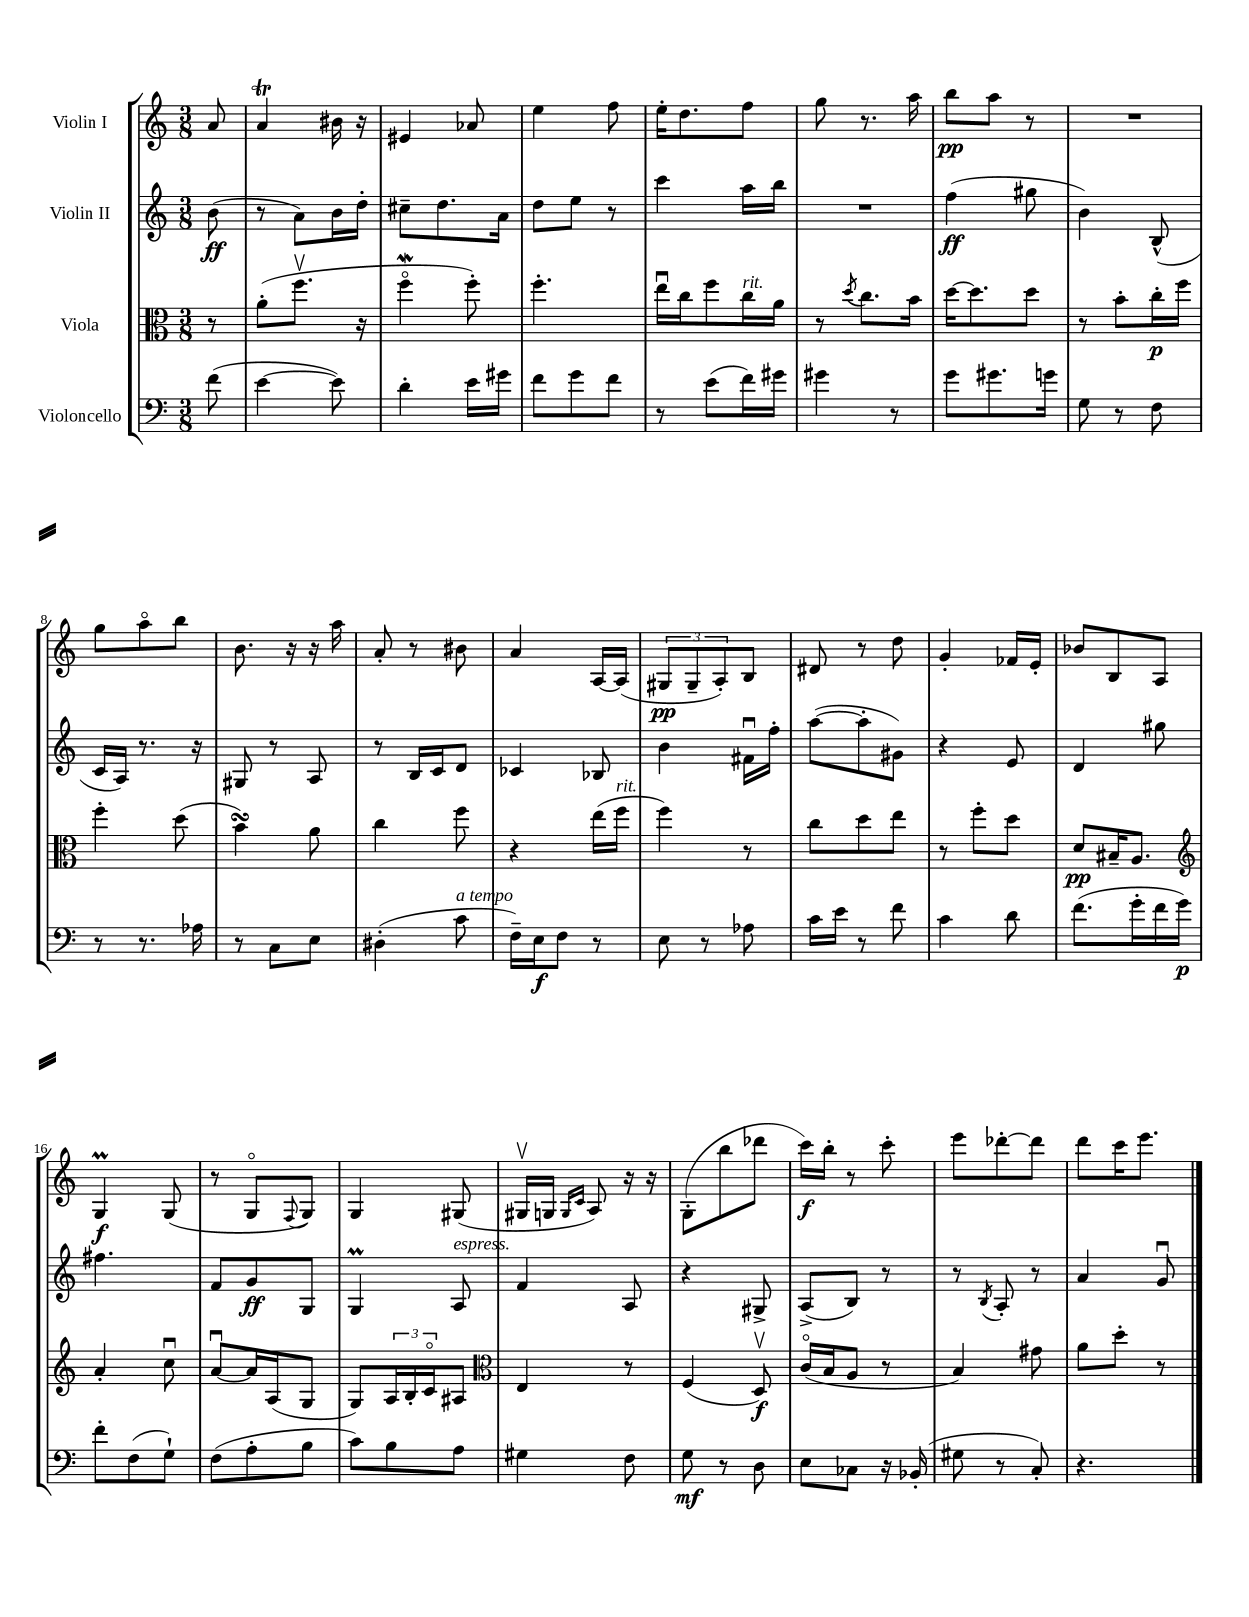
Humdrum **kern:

**kern	**dynam	**kern	**dynam	**kern	**dynam	**kern	**dynam
*part4	*part4	*part3	*part3	*part2	*part2	*part1	*part1
*staff4	*staff4	*staff3	*staff3	*staff2	*staff2	*staff1	*staff1
*I"Violoncello	*	*I"Viola	*	*I"Violin II	*	*I"Violin I	*
*clefF4	*	*clefC3	*	*clefG2	*	*clefG2	*
*k[]	*	*k[]	*	*k[]	*	*k[]	*
*M3/8	*	*M3/8	*	*M3/8	*	*M3/8	*
=	=	=	=	=	=	=	=
(8f\	.	8r	.	(8b\	ff	8a/	.
=1	=1	=1	=1	=1	=1	=1	=1
[4e\	.	(8a'\L	.	8r	.	4aT/	.
.	.	8.ffv\J	.	8a\L)	.	.	.
8e\])	.	.	.	16b\L	.	16b#X\	.
.	.	16r	.	16dd'\JJ	.	16r	.
=2	=2	=2	=2	=2	=2	=2	=2
4d'\	.	4ffw\	.	8cc#X~\L	.	4e#X/	.
.	.	.	.	8.dd\	.	.	.
16e\LL	.	8ff'\)	.	.	.	8a-X/	.
16g#X\JJ	.	.	.	16a\Jk	.	.	.
=3	=3	=3	=3	=3	=3	=3	=3
8f\L	.	4.ff'\	.	8dd\L	.	4ee\	.
8g\	.	.	.	8ee\J	.	.	.
8f\J	.	.	.	8r	.	8ff\	.
=4	=4	=4	=4	=4	=4	=4	=4
8r	.	16eeu\LL	.	4ccc\	.	16ee'\KL	.
.	.	16cc\J	.	.	.	8.dd\	.
(8e\L	.	8ff\	.	.	.	.	.
!	!	!LO:TX:a:i:t=rit.	!	!	!	!	!
16f\L)	.	16cc\L	.	16aa\LL	.	8ff\J	.
16g#X\JJ	.	16a\JJ	.	16bb\JJ	.	.	.
=5	=5	=5	=5	=5	=5	=5	=5
4g#X\	.	8r	.	4.r	.	8gg\	.
.	.	8qdd/	.	.	.	.	.
.	.	8.cc\L	.	.	.	8.r	.
8r	.	.	.	.	.	.	.
.	.	16b\Jk	.	.	.	16aa\	.
=6	=6	=6	=6	=6	=6	=6	=6
8g\L	.	[16dd\KL	.	(4ff\	ff	8bb\L	pp
.	.	8.dd\]	.	.	.	.	.
8.g#X\	.	.	.	.	.	8aa\J	.
.	.	8dd\J	.	8gg#X\	.	8r	.
16gn\Jk	.	.	.	.	.	.	.
=7	=7	=7	=7	=7	=7	=7	=7
8G\	.	8r	.	4b\)	.	4.r	.
8r	.	8b'\L	.	.	.	.	.
8F\	.	16cc'\L	p	(8B^^/	.	.	.
.	.	16ff\JJ	.	.	.	.	.
!!LO:LB:g=z
=8	=8	=8	=8	=8	=8	=8	=8
8r	.	4ff'\	.	16c/LL	.	8gg\L	.
.	.	.	.	16A/JJ)	.	.	.
8.r	.	.	.	8.r	.	8aa\	.
.	.	(8dd\	.	.	.	8bb\J	.
16A-X\	.	.	.	16r	.	.	.
=9	=9	=9	=9	=9	=9	=9	=9
8r	.	4bsSsS\)	.	8G#X/	.	8.b\	.
8C\L	.	.	.	8r	.	.	.
.	.	.	.	.	.	16r	.
8E\J	.	8a\	.	8A/	.	16r	.
.	.	.	.	.	.	16aa\	.
=10	=10	=10	=10	=10	=10	=10	=10
(4D#X'\	.	4cc\	.	8r	.	8a'/	.
.	.	.	.	16B/LL	.	8r	.
.	.	.	.	16c/J	.	.	.
!LO:TX:a:i:t=a tempo	!	!	!	!	!	!	!
8c\	.	8ff\	.	8d/J	.	8b#X\	.
=11	=11	=11	=11	=11	=11	=11	=11
16F~\LL)	.	4r	.	4c-X/	.	4a/	.
16E\J	f	.	.	.	.	.	.
8F\J	.	.	.	.	.	.	.
8r	.	(16ee\LL	.	8B-X/	.	[16A/LL	.
!	!	!LO:TX:a:i:t=rit.	!	!	!	!	!
.	.	16ff\JJ	.	.	.	(16A/JJ]	.
=12	=12	=12	=12	=12	=12	=12	=12
8E\	.	4ff\)	.	4b\	.	12G#X/L	pp
.	.	.	.	.	.	12G#~/	.
8r	.	.	.	.	.	.	.
.	.	.	.	.	.	12A'/)	.
8A-X\	.	8r	.	16f#Xu\LL	.	8B/J	.
.	.	.	.	16ff'\JJ	.	.	.
=13	=13	=13	=13	=13	=13	=13	=13
16c\LL	.	8cc\L	.	([8aa\L	.	8d#X/	.
16e\JJ	.	.	.	.	.	.	.
8r	.	8dd\	.	8aa'\]	.	8r	.
8f\	.	8ee\J	.	8g#X\J)	.	8dd\	.
=14	=14	=14	=14	=14	=14	=14	=14
4c\	.	8r	.	4r	.	4g'/	.
.	.	8ff'\L	.	.	.	.	.
8d\	.	8dd\J	.	8e/	.	16f-X/LL	.
.	.	.	.	.	.	16e'/JJ	.
=15	=15	=15	=15	=15	=15	=15	=15
(8.f\L	.	8d/L	pp	4d/	.	8b-X/L	.
.	.	16B#X~/K	.	.	.	8B/	.
16g'\L	.	8.A/J	.	.	.	.	.
16f\	.	.	.	8gg#X\	.	8A/J	.
16g\JJ)	p	.	.	.	.	.	.
!!LO:LB:g=z
=16	=16	=16	=16	=16	=16	=16	=16
*	*	*clefG2	*	*	*	*	*
8f'\L	.	4a'/	.	4.ff#X\	.	4GM/	f
(8F\	.	.	.	.	.	.	.
8G`\J)	.	8ccu\	.	.	.	(8G/	.
=17	=17	=17	=17	=17	=17	=17	=17
(8F\L	.	[8au/L	.	8f/L	.	8r	.
8A'\	.	16a/L]	.	8g/	ff	8G/L	.
.	.	(16A/J	.	.	.	.	.
.	.	.	.	.	.	8qqF/	.
8B\J	.	8G/J	.	8G/J	.	8G/J)	.
=18	=18	=18	=18	=18	=18	=18	=18
8c\L)	.	8G/L)	.	4GM/	.	4G/	.
8B\	.	24A/L	.	.	.	.	.
.	.	24B'/	.	.	.	.	.
.	.	24c/J	.	.	.	.	.
!	!	!	!	!LO:TX:a:i:t=espress.	!	!	!
8A\J	.	8A#X/J	.	8A/	.	(8G#X/	.
=19	=19	=19	=19	=19	=19	=19	=19
*	*	*clefC3	*	*	*	*	*
4G#X\	.	4E/	.	4f/	.	16G#Xv/LL	.
.	.	.	.	.	.	16Gn/JJ	.
.	.	.	.	.	.	16qqG/LL	.
.	.	.	.	.	.	16qqc/JJ	.
.	.	.	.	.	.	8A/)	.
8F\	.	8r	.	8A/	.	16r	.
.	.	.	.	.	.	16r	.
=20	=20	=20	=20	=20	=20	=20	=20
8G\	mf	(4F/	.	4r	.	(8G'\L	.
8r	.	.	.	.	.	8bb\	.
8D\	.	8Dv/)	f	8G#X^/	.	8ddd-X\J	.
=21	=21	=21	=21	=21	=21	=21	=21
8E\L	.	(16c/LL	.	(8A^/L	.	16ccc\LL)	f
.	.	16B/J	.	.	.	16bb'\JJ	.
8C-X\J	.	8A/J	.	8B/J)	.	8r	.
16r	.	8r	.	8r	.	8ccc'\	.
(16BB-X'/	.	.	.	.	.	.	.
=22	=22	=22	=22	=22	=22	=22	=22
8G#X\	.	4B/)	.	8r	.	8eee\L	.
.	.	.	.	8qB/	.	.	.
8r	.	.	.	8A'/	.	[8ddd-X'\	.
8C'/)	.	8g#X\	.	8r	.	8ddd-\J]	.
=23	=23	=23	=23	=23	=23	=23	=23
4.r	.	8a\L	.	4a/	.	8ddd\L	.
.	.	8dd'\J	.	.	.	16ccc\K	.
.	.	.	.	.	.	8.eee\J	.
.	.	8r	.	8gu/	.	.	.
==	==	==	==	==	==	==	==
*-	*-	*-	*-	*-	*-	*-	*-
